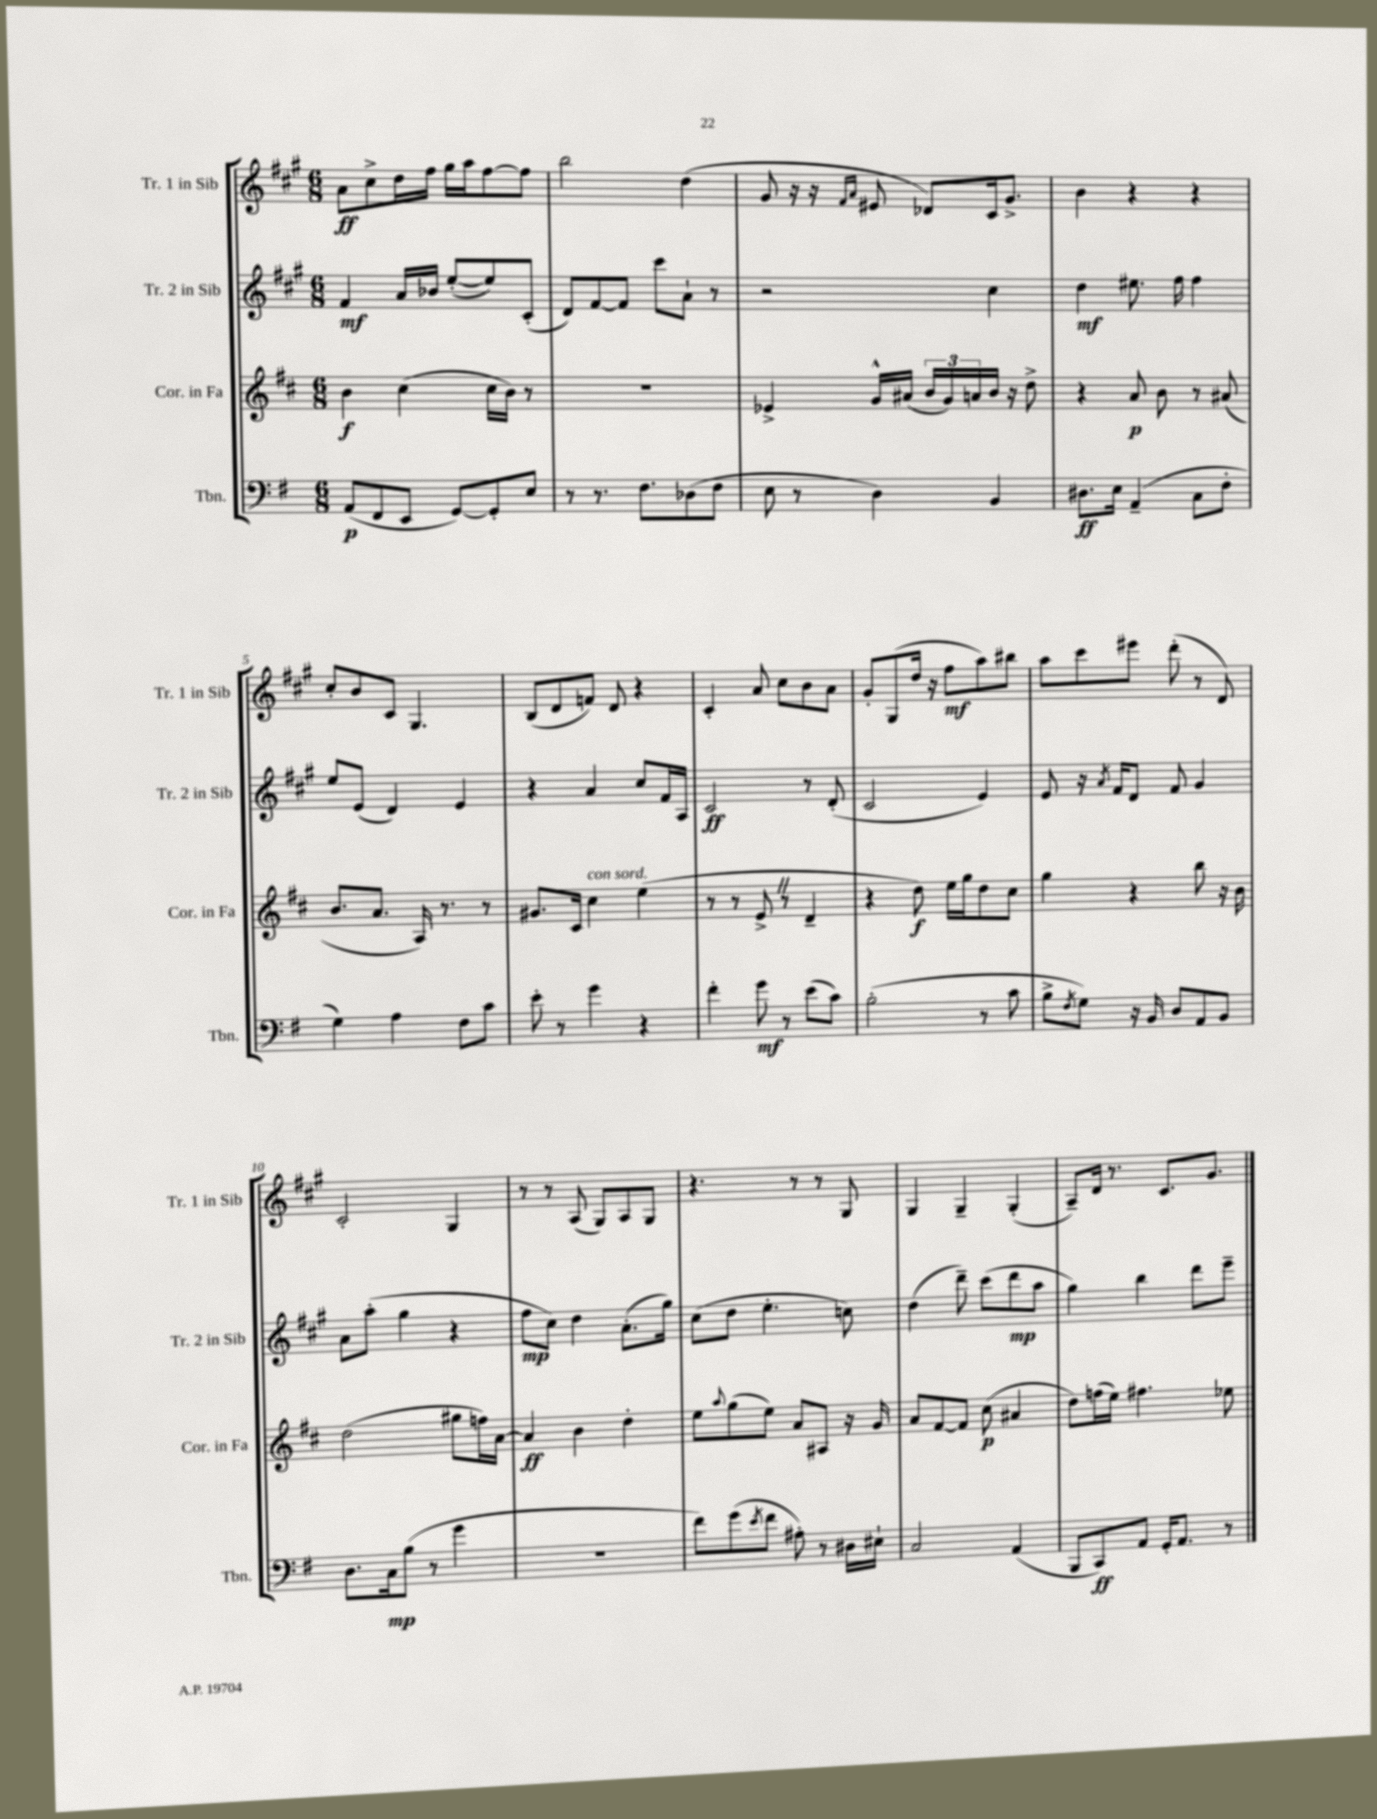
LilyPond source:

<<
\new StaffGroup <<
\new Staff = "s0" \with { instrumentName = "Tr. 1 in Sib" shortInstrumentName = "Tr. 1 in Sib" } {
    \clef treble \key a \major \numericTimeSignature \time 6/8
    a'8\ff cis''8-> d''16 fis''16 gis''16 a''16 fis''8~ fis''8 |
    b''2 d''4( |
    gis'8 r16 r16 \grace { fis'16 a'16 } eis'8 des'8) cis'16 gis'8.-> |
    b'4 r4 r4 |
    cis''8-. b'8 cis'8 gis4. |
    b8( d'8 f'8) d'8 r4 |
    cis'4-. a'8 cis''8 b'8 a'8 |
    gis'8-. gis8( d''16 r16 fis''8\mf a''8) bis''8 |
    a''8 cis'''8 eis'''8 d'''8-.( r8 d'8) |
    cis'2-. gis4 |
    r8 r8 a8( gis8) a8 gis8 |
    r4. r8 r8 gis8 |
    gis4 gis4-- gis4-.( |
    a8--) d'16 r8. cis'8. gis'8. \bar "|." |
}
\new Staff = "s1" \with { instrumentName = "Tr. 2 in Sib" shortInstrumentName = "Tr. 2 in Sib" } {
    \clef treble \key a \major \numericTimeSignature \time 6/8
    fis'4\mf a'16 bes'16 e''8~-.( e''8) cis'8-.( |
    d'8) fis'8~ fis'8 cis'''8 a'8-! r8 |
    r2 cis''4 |
    d''4\mf eis''8. fis''16 fis''4 |
    e''8 e'8( d'4) e'4 |
    r4 a'4 cis''8 fis'16 a16 |
    cis'2\ff r8 d'8-.( |
    cis'2 e'4) |
    e'8 r16 \acciaccatura { a'8 } fis'16 d'8 fis'8 gis'4 |
    a'8 a''8-.( gis''4 r4 |
    fis''8\mp cis''8) d''4 a'8.-.( gis''16) |
    cis''8( d''8 e''4.-. c''8) |
    d''4( d'''8--) cis'''8( d'''8\mp a''8 |
    gis''4) b''4 d'''8 e'''8-- \bar "|." |
}
\new Staff = "s2" \with { instrumentName = "Cor. in Fa" shortInstrumentName = "Cor. in Fa" } {
    \clef treble \key d \major \numericTimeSignature \time 6/8
    b'4\f cis''4( cis''16 b'16) r8 |
    R2. |
    ees'4-> g'16-^ ais'16( \tuplet 3/2 { b'16 g'16) a'16 } b'16 r16 d''8-> |
    r4 a'8\p b'8 r8 ais'8( |
    b'8. a'8. a16) r8. r8 |
    gis'8. cis'16 cis''4^\markup { \italic "con sord." } e''4( |
    r8 r8 e'8-> \once \override BreathingSign.text = \markup { \musicglyph "scripts.caesura.straight" } \breathe r8 d'4-- |
    r4 d''8\f) e''16 g''16 d''8 cis''8 |
    g''4 r4 b''8 r16 b'16 |
    d''2( gis''8 f''16) a'16~ |
    a'4\ff b'4 d''4-. |
    e''8 \appoggiatura { a''8 } g''8( e''8) a'8 ais8 r16 g'16 |
    a'8 fis'8~ fis'8 cis''8\p( ais'4 |
    d''8) f''16( e''16) fis''4. ees''8 \bar "|." |
}
\new Staff = "s3" \with { instrumentName = "Tbn." shortInstrumentName = "Tbn." } {
    \clef bass \key g \major \numericTimeSignature \time 6/8
    a,8\p( fis,8 e,8 g,8~) g,8-. e8 |
    r8 r8. fis8. des8( fis8 |
    e8 r8 d4) b,4 |
    dis8.\ff e16 a,4--( c8 fis8-. |
    g4) a4 fis8 c'8 |
    e'8-. r8 g'4 r4 |
    fis'4-. g'8\mf r8 e'8( c'8) |
    b2-.( r8 c'8 |
    b8-> \acciaccatura { fis8 } g8) r16 b,16 d8 a,8 b,8 |
    d8. c16\mp b8( r8 g'4 |
    R2. |
    fis'8) g'8( \acciaccatura { e'8 } fis'8 ais8-.) r8 dis16 eis16-! |
    c2 a,4( |
    b,,8 c,8\ff) a,8 g,16-. a,8. r8 \bar "|." |
}
>>
>>
